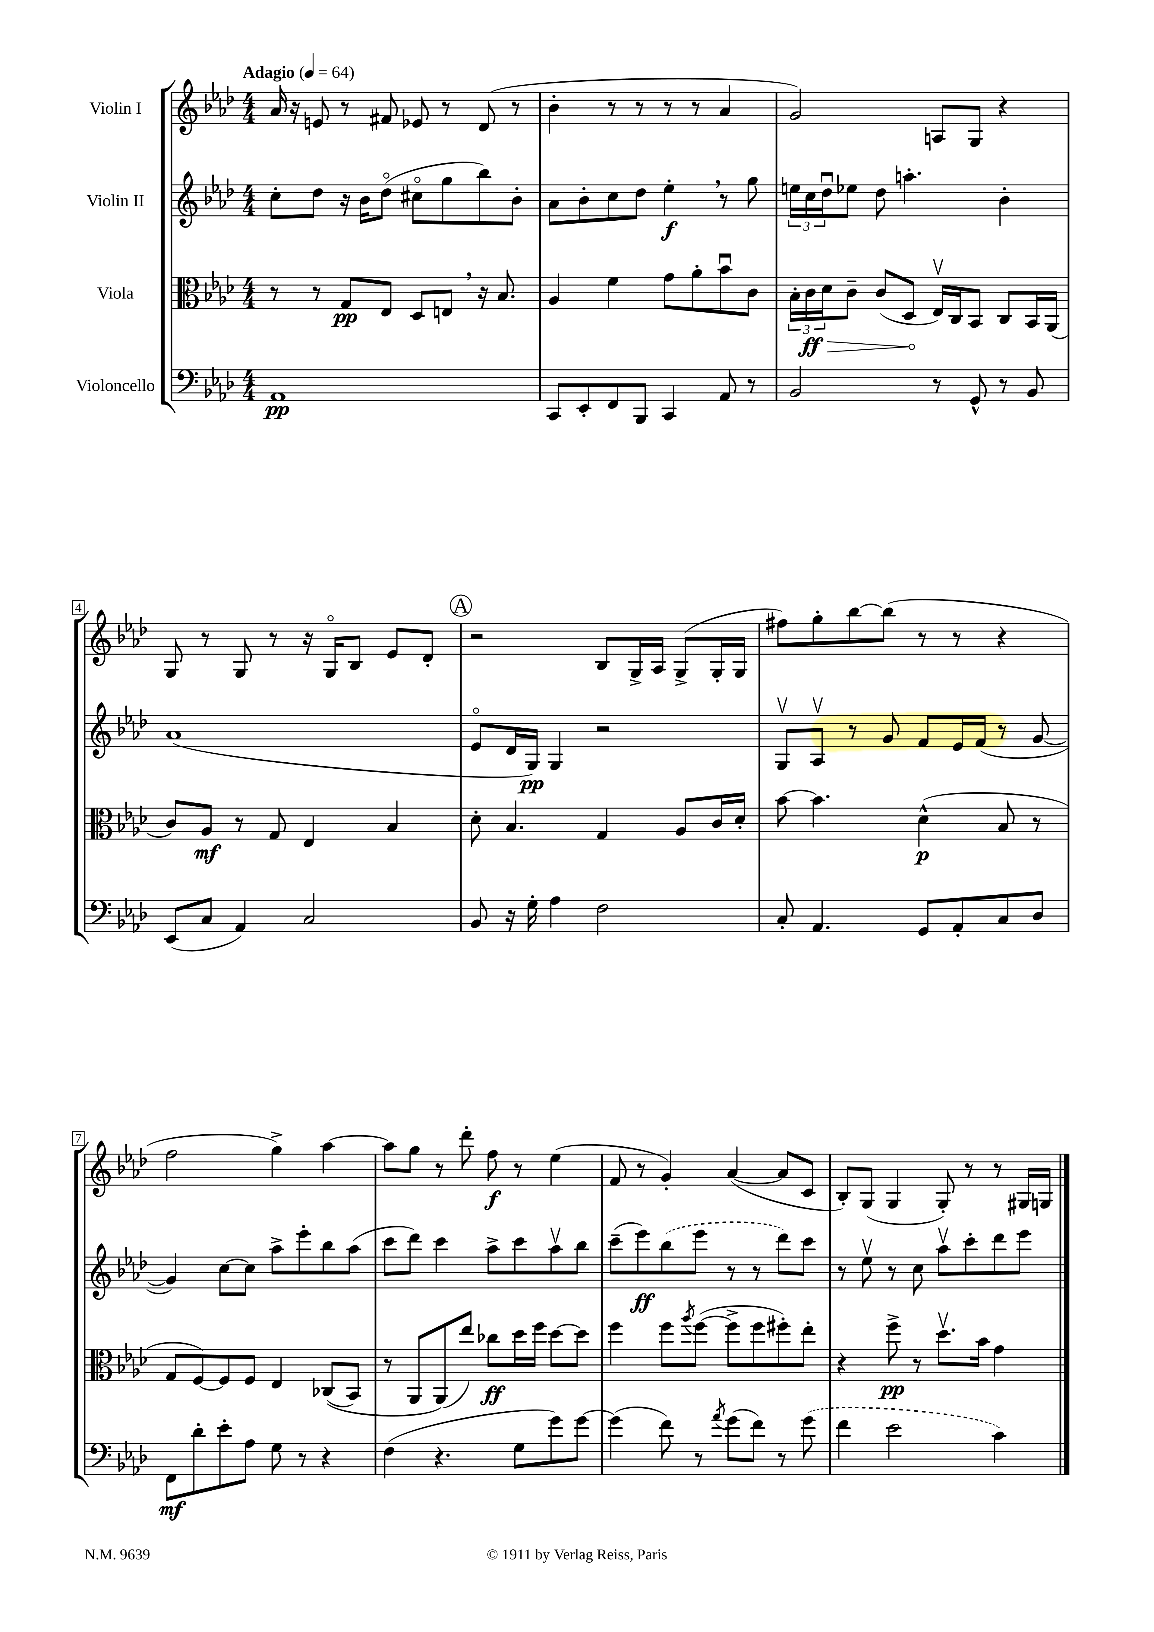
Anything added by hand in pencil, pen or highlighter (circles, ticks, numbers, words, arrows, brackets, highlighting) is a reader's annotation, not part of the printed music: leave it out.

**kern	**kern	**kern	**kern
*staff4	*staff3	*staff2	*staff1
*clefF4	*clefC3	*clefG2	*clefG2
*k[b-e-a-d-]	*k[b-e-a-d-]	*k[b-e-a-d-]	*k[b-e-a-d-]
*M4/4	*M4/4	*M4/4	*M4/4
*MM64	*MM64	*MM64	*MM64
1AA-	8r	8cc'\L	16a-/
.	.	.	16r
.	8r	8dd-\J	8e/
.	8G/L	16r	8r
.	.	16b-\LK	.
.	8E-/J	(8dd-o\J	8f#/
.	8D-/L	8cc#o\L	8e-/
.	8E/J	8gg\	8r
.	16r	8bb-\)	(8d-/
.	8.B-/	.	.
.	.	8b-'\J	8r
=	=	=	=
8CC/L	4A-/	8a-\L	4b-'\
8EE-'/	.	8b-'\	.
8FF/	4f\	8cc\	8r
8BBB-/J	.	8dd-\J	8r
4CC/	8g\L	4ee-'\	8r
.	8a-'\	.	8r
8AA-/	8b-u\	8r	4a-/
8r	8c\J	8gg\	.
=	=	=	=
2BB-/	24B-'\LL	24ee\LL	2g/)
.	24c\	24cc\	.
.	24d-\J	24dd-u\J	.
.	8c~\J	8ee-\J	.
.	(8c/L	8dd-\	.
.	8D-/J	4.aa'\	.
8r	16E-v/LL)	.	8A/L
.	16C/J	.	.
8GG^^/	8BB-/J	.	8G/J
8r	8C/L	4b-'\	4r
8BB-/	16BB-/L	.	.
.	(16AA-/JJ	.	.
=	=	=	=
(8EE-/L	8c/L)	(1a-	8G/
8C/J	8A-/J	.	8r
4AA-/)	8r	.	8G/
.	8G/	.	8r
2C/	4E-/	.	16r
.	.	.	16Go/LK
.	.	.	8B-/J
.	4B-/	.	8e-/L
.	.	.	8d-'/J
=	=	=	=
8BB-/	8d-'\	8e-o/L	2r
16r	4.B-/	16d-/L	.
16G'\	.	16G/JJ)	.
4A-\	.	4G/	.
2F\	4G/	2r	8B-/L
.	.	.	16G^/L
.	.	.	16A-/JJ
.	8A-/L	.	(8G^/L
.	16c/L	.	16G'/L
.	16d-'/JJ	.	16G/JJ
=	=	=	=
8C'/	[8b-\	8Gv/L	8ff#\L)
4.AA-/	4.b-\]	8A-v/J	8gg'\
.	.	8r	[8bb-\
.	.	8g/	(8bb-\]J
8GG/L	(4d-^^\	8f/L	8r
8AA-'/	.	16e-/L	8r
.	.	(16f/JJ	.
8C/	8B-/	8r	4r
8D-/J	8r	[8g/	.
=	=	=	=
8FF\L	8G/L	4g/])	2ff\
8d-'\	[8F/)	.	.
8e-'\	8F/]	[8cc\L	.
8A-\J	8F/J	8cc\]J	.
8G\	4E-/	8aa-^\L	4gg^\)
8r	.	8eee-'\	.
4r	&((8C-/L	8bb-\	[4aa-\
.	8BB-/J)	(8aa-\J	.
=	=	=	=
(4F\	8r	8ccc\L	8aa-\]L
.	8AA-/L	8ddd-\J)	8gg\J
4.r	(8AA-/&)	4ccc\	8r
.	8ee-/J)	.	8ddd-'\
.	8cc-\L	8aa-^\L	8ff\
8G\L	16dd-\L	8ccc\	8r
.	16ff\JJ	.	.
8g\)	[8dd-\L	8aa-v\	(4ee-\
[8g\J	8dd-\]J	8bb-\J	.
=	=	=	=
(4g\]	4ff\	(8ccc~\L	8f/
.	.	8eee-\)	8r
8f\)	8ff\L	(8bb-\	4g'/)
.	8qaa-/	.	.
8r	([8ff\J	8eee-\J	.
8qa-/	.	.	.
(8g\L	8ff^\]L	8r	([4a-/
8f\J)	8ff\	8r	.
8r	8ff#'\)	8ddd-\L)	8a-/]L
(8g\	8ee-'\J	8ccc\J	8c/J
=	=	=	=
4f\	4r	8r	8B-'/L)
.	.	8ee-v\	(8G/J
2e-\	8ff^\	8r	4G/
.	8r	8cc\	.
.	8.dd-v\L	8aa-v\L	8G'/)
.	.	8ccc'\	8r
.	16b-\Jk	.	.
4c\)	4g\	8ddd-\	8r
.	.	8eee-\J	16G#/LL
.	.	.	16G/JJ
==	==	==	==
*-	*-	*-	*-
